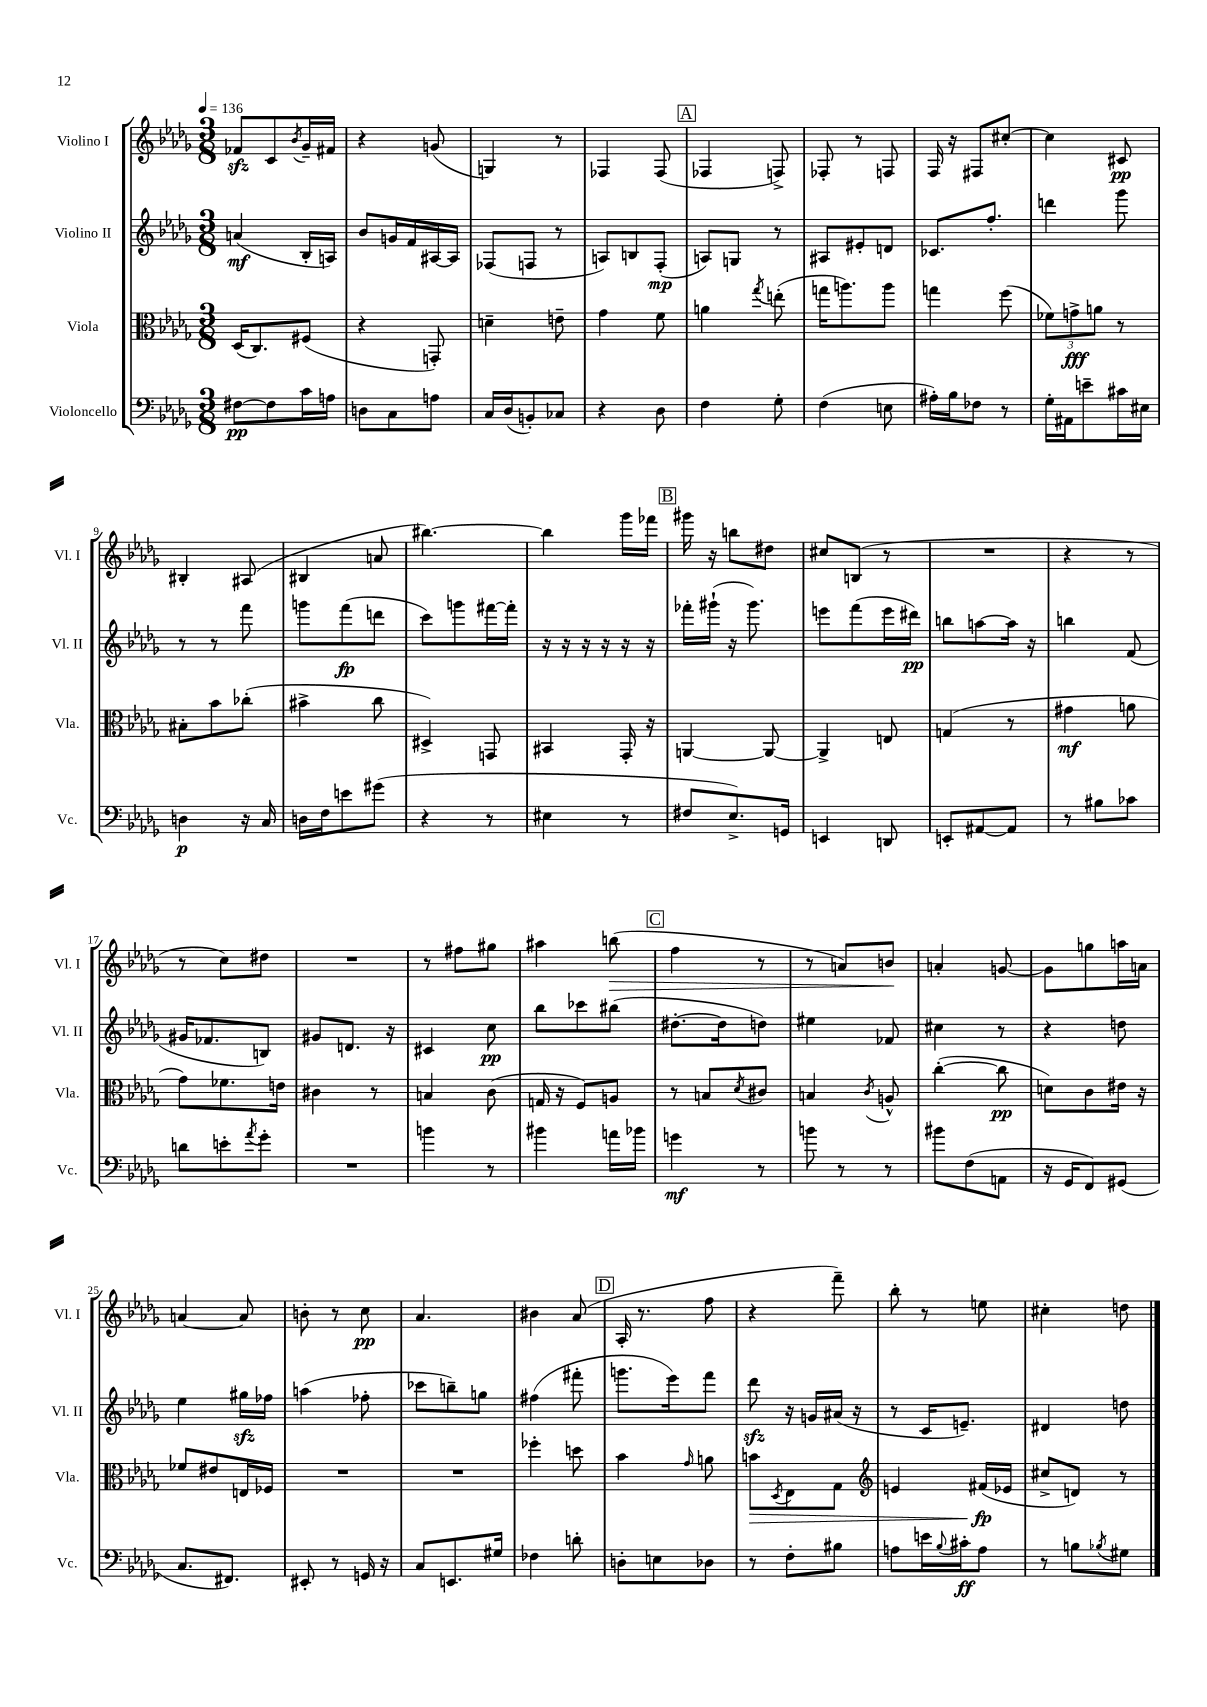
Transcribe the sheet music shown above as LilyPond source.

<<
\new StaffGroup <<
\new Staff = "s0" \with { instrumentName = "Violino I" shortInstrumentName = "Vl. I" } {
    \clef treble \key des \major \numericTimeSignature \time 3/8 \tempo 4 = 136
    fes'8\sfz c'8 \acciaccatura { bes'8 } ges'16-- fis'16 |
    r4 g'8( |
    g4) r8 |
    fes4 fes8( |
    \mark \markup { \box "A" } fes4 f8->) |
    fes8-. r8 f8 |
    f16 r16 fis8 cis''8~-. |
    cis''4 cis'8\pp |
    bis4-. ais8( |
    bis4 a'8 |
    bis''4.~) |
    bis''4 ges'''16 fes'''16 |
    \mark \markup { \box "B" } gis'''16 r16 b''8 dis''8 |
    cis''8 b8( r8 |
    R4. |
    r4 r8 |
    r8 c''8) dis''8 |
    R4. |
    r8 fis''8 gis''8 |
    ais''4 b''8\>( |
    \mark \markup { \box "C" } f''4 r8 |
    r8 a'8) b'8\! |
    a'4-. g'8~ |
    g'8 g''8 a''16 a'16 |
    a'4~ a'8 |
    b'8-. r8 c''8\pp |
    aes'4. |
    bis'4 aes'8( |
    \mark \markup { \box "D" } aes16-. r8. f''8 |
    r4 f'''8--) |
    bes''8-. r8 e''8 |
    cis''4-. d''8 \bar "|." |
}
\new Staff = "s1" \with { instrumentName = "Violino II" shortInstrumentName = "Vl. II" } {
    \clef treble \key des \major \numericTimeSignature \time 3/8
    a'4\mf( bes16-. a16) |
    bes'8 g'16 f'16 ais16~ ais16 |
    fes8( f8 r8 |
    a8) b8 f8-.\mp( |
    \mark \markup { \box "A" } a8) g8 r8 |
    ais8 eis'8-. d'8 |
    ces'8. f''8.-. |
    d'''4 ges'''8 |
    r8 r8 f'''8 |
    g'''8 f'''8\fp( d'''8 |
    c'''8) g'''8 fis'''16~ fis'''16-. |
    r16 r16 r16 r16 r16 r16 |
    \mark \markup { \box "B" } fes'''16-. gis'''16-!( r16 gis'''8.) |
    e'''8 f'''8( e'''16 dis'''16\pp) |
    b''8 a''8~ a''16 r16 |
    b''4 f'8( |
    gis'16 fes'8. b8) |
    gis'8 d'8. r16 |
    cis'4 c''8\pp |
    bes''8 ces'''8 bis''8( |
    \mark \markup { \box "C" } dis''8.~-. dis''16 d''8) |
    eis''4 fes'8 |
    cis''4 r8 |
    r4 d''8 |
    ees''4 gis''16\sfz fes''16 |
    a''4( fes''8-. |
    ces'''8 b''8--) g''8 |
    fis''4( fis'''8-. |
    \mark \markup { \box "D" } g'''8. ees'''16) f'''8 |
    des'''8\sfz r16 g'16 ais'16( r16 |
    r8 c'16 e'8.--) |
    dis'4 d''8 \bar "|." |
}
\new Staff = "s2" \with { instrumentName = "Viola" shortInstrumentName = "Vla." } {
    \clef alto \key des \major \numericTimeSignature \time 3/8
    des16( c8.) fis8( |
    r4 g,8-.) |
    d'4-- e'8-- |
    ges'4 f'8 |
    \mark \markup { \box "A" } a'4 \acciaccatura { ges''8 } e''8-.( |
    g''16 a''8.) a''8 |
    g''4 f''8( |
    \tuplet 3/2 { fes'8) g'8->\fff a'8 } r8 |
    bis8-. bes'8 ces''8-.( |
    bis'4-> c''8 |
    dis4->) g,8 |
    bis,4 ges,16-. r16 |
    \mark \markup { \box "B" } a,4~ a,8~ |
    a,4-> e8 |
    g4( r8 |
    gis'4\mf a'8 |
    ges'8) fes'8. e'16 |
    cis'4 r8 |
    b4 c'8( |
    g16 r16 f8) a8 |
    \mark \markup { \box "C" } r8 b8 \acciaccatura { des'8 } cis'8 |
    b4 \acciaccatura { c'8 } a8-^ |
    c''4~-.( c''8\pp |
    d'8) c'8 eis'16 r16 |
    fes'8 eis'8 e16 fes16 |
    R4. |
    R4. |
    fes''4-. d''8 |
    \mark \markup { \box "D" } bes'4 \grace { ges'16 } a'8 |
    b'8\> \acciaccatura { des8 } ees8 ges8 |
    \clef treble e'4 fis'16\fp\!( ees'16 |
    cis''8-> d'8) r8 \bar "|." |
}
\new Staff = "s3" \with { instrumentName = "Violoncello" shortInstrumentName = "Vc." } {
    \clef bass \key des \major \numericTimeSignature \time 3/8
    fis8~\pp fis8 c'16 a16 |
    d8 c8 a8 |
    c16 des16( b,8-.) ces8 |
    r4 des8 |
    \mark \markup { \box "A" } f4 ges8-. |
    f4( e8 |
    ais16-.) bes16 fes8 r8 |
    ges16-. ais,16 e'8-- cis'16 eis16 |
    d4\p r16 c16 |
    d16 f16 e'8 gis'8( |
    r4 r8 |
    eis4 r8 |
    \mark \markup { \box "B" } fis8 ees8.->) g,16 |
    e,4 d,8 |
    e,8-. ais,8~ ais,8 |
    r8 bis8 ces'8 |
    d'8 e'8-. \acciaccatura { aes'8 } ges'8-. |
    R4. |
    b'4 r8 |
    bis'4 a'16 bes'16 |
    \mark \markup { \box "C" } g'4\mf r8 |
    b'8 r8 r8 |
    bis'8 f8( a,8 |
    r16 ges,16 f,8) gis,8( |
    c8. fis,8.) |
    eis,8-. r8 g,16 r16 |
    c8 e,8. gis16 |
    fes4 d'8-. |
    \mark \markup { \box "D" } d8-. e8 des8 |
    r8 f8-. bis8 |
    a8 e'16 \appoggiatura { bes8 } cis'16-.\ff a8 |
    r8 b8 \acciaccatura { bes8 } gis8 \bar "|." |
}
>>
>>
